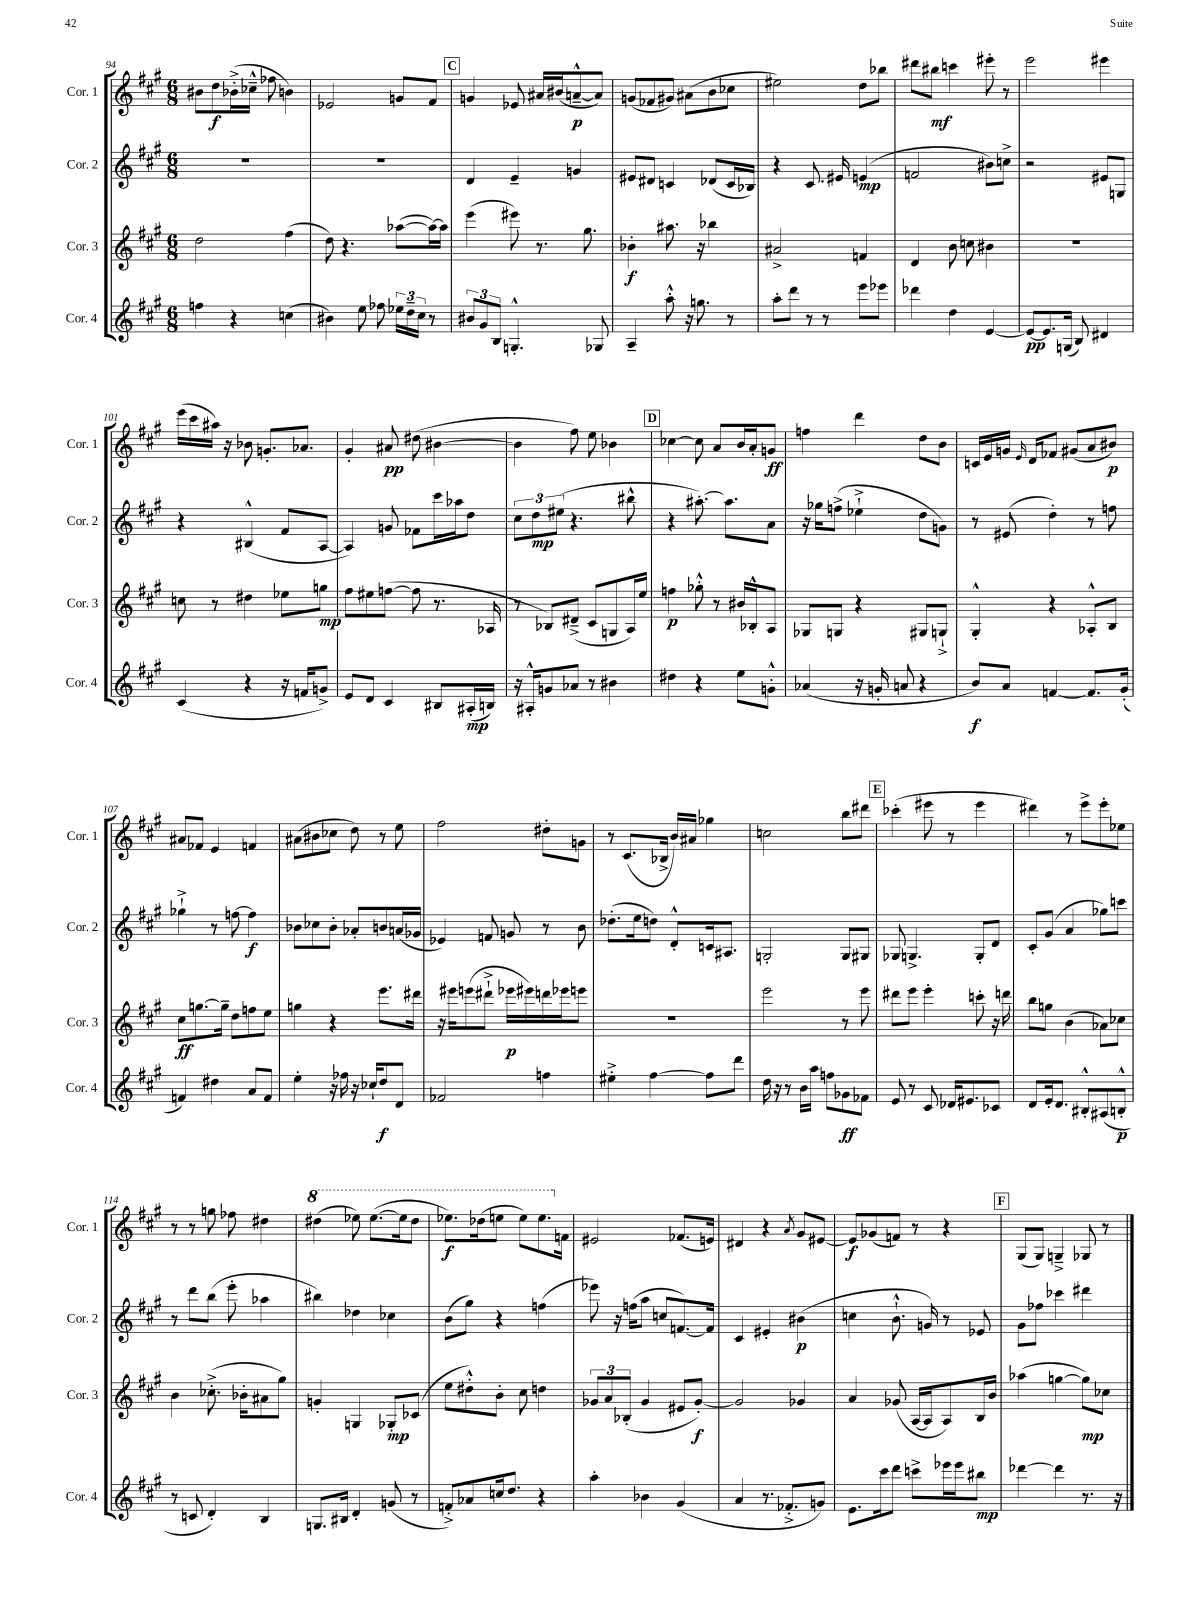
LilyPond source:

<<
\new StaffGroup <<
\new Staff = "s0" \with { instrumentName = "Cor. 1" shortInstrumentName = "Cor. 1" } {
    \clef treble \key a \major \numericTimeSignature \time 6/8
    \autoBeamOff bis'8[ d''8\f bes'16-.->( ces''16]---^ fes''8 b'4) |
    ees'2 g'8[ fis'8] |
    \mark \markup { \box "C" } g'4 ees'8 ais'16[ bis'16( a'8~---^\p a'8]) |
    g'8[( fes'8 gis'8]) ais'8[( b'8 ces''8] |
    eis''2) d''8[ bes''8] |
    dis'''8[ bis''8]\mf c'''4 eis'''8-. r8 |
    e'''2 eis'''4 |
    e'''16[( cis'''16 ais''16]) r16 bes'8 g'8.[-. aes'8.] |
    gis'4-. ais'8\pp dis''8( bis'4~ |
    bis'4 fis''8) e''8 bes'4 |
    \mark \markup { \box "D" } ces''4~ ces''8 a'8[ b'16 a'16-. g'8]\ff |
    f''4 d'''4 d''8[ b'8] |
    c'16[ e'16 g'16] \grace { e'16 } d'16[ fes'8] gis'8[( a'8 bis'8]\p) |
    ais'8[ fes'8] e'4 f'4 |
    ais'8[( bis'8 ces''8] d''8) r8 e''8 |
    fis''2 dis''8[-. g'8] |
    r8 cis'8.[( bes16]-> b'16[) ais'16] ges''4 |
    c''2 b''8[ dis'''8] |
    \mark \markup { \box "E" } ces'''4-.( eis'''8 r8 eis'''4 |
    dis'''4) r8 e'''8[-> e'''8-. ees''8] |
    r8 r8 g''8 fes''8 dis''4 |
    \ottava #1 dis'''4( ees'''8) ees'''8.[~( ees'''16 dis'''8] |
    ees'''8.[\f) des'''16( e'''8] e'''8[) e'''8. \ottava #0 f'16] |
    eis'2 fes'8.[( e'16]) |
    dis'4 r4 \acciaccatura { a'8 } gis'8[ eis'8]~ |
    eis'8[\f ges'8( f'8]) r8 r4 |
    \mark \markup { \box "F" } gis8[( gis8]) g4---> ges8 r8 \bar "|." |
}
\new Staff = "s1" \with { instrumentName = "Cor. 2" shortInstrumentName = "Cor. 2" } {
    \clef treble \key a \major \numericTimeSignature \time 6/8
    \autoBeamOff R2. |
    R2. |
    \mark \markup { \box "C" } d'4 e'4-- g'4 |
    eis'8[ dis'8] c'4 des'8[( c'16 bes16]) |
    r4 cis'8. eis'16 e'4\mp( |
    f'2 bis'8[) c''8]-> |
    r2 eis'8[ g8] |
    r4 bis4-^( fis'8[ a8]~ |
    a4) g'8 fes'8[ cis'''16 aes''16 d''8] |
    \tuplet 3/2 { cis''8[ d''8\mp eis''8]( } r4. bis''8-^ |
    \mark \markup { \box "D" } r4 ais''8.~-.) ais''8.[ a'8] |
    r16 ges''16[ f''8]->( ees''4-!-> d''8[ g'8]) |
    r8 eis'8( d''4-.) r8 f''8 |
    ges''4-!-> r8 f''8~ f''4\f |
    bes'8[ ces''8 bes'8]-. aes'8[-. b'8 a'16( ges'16] |
    ees'4) f'8 g'8 r8 b'8 |
    des''8.[-.( e''16 d''8]) d'8[-.-^ c'16 ais8.] |
    g2-. g8[ gis8] |
    \mark \markup { \box "E" } ges8 g4.-> g8[-. d'8] |
    cis'8[-. gis'8]( a'4 ges''8[) c'''8] |
    r8 d'''8[ b''8]( e'''8-. aes''4 |
    bis''4) des''4 ces''4 |
    b'8[( gis''8]) r4 f''4( |
    ees'''8) r16 f''16[( a''8] c''8[ f'8.~) f'16] |
    cis'4 eis'4-. bis'4\p( |
    c''4 b'8.-!-^ g'16) r8 ees'8 |
    \mark \markup { \box "F" } gis'8[ fes''8] ces'''4 dis'''4 \bar "|." |
}
\new Staff = "s2" \with { instrumentName = "Cor. 3" shortInstrumentName = "Cor. 3" } {
    \clef treble \key a \major \numericTimeSignature \time 6/8
    \autoBeamOff d''2 fis''4( |
    d''8) r4. aes''8[~( aes''16~) aes''16] |
    \mark \markup { \box "C" } e'''4( eis'''8) r8. gis''8. |
    bes'4-.\f ais''8. r16 bes''4 |
    ais'2-> f'4 |
    d'4 b'8 c''8 bis'4 |
    R2. |
    c''8 r8 dis''4 ees''8[ g''8]\mp |
    fis''8[ eis''8 f''8]~( f''8 r8. aes16 |
    r8 bes8[) dis'8]--->( cis'8[ g8 a16) e''16] |
    \mark \markup { \box "D" } f''4\p ges''8-.-^ r8 bis'16[ bes16-.-^ a8] |
    ges8[ g8] r4 gis8[ g8]-!-> |
    gis4-.-^ r4 aes8[-.-^ b8] |
    cis''8[\ff g''8.~ g''16]-- d''8[ f''8 e''8] |
    g''4 r4 e'''8.[ dis'''16] |
    r16 eis'''16[ e'''8( dis'''8]-!-> ees'''16[\p eis'''16) d'''16 ees'''16 e'''8] |
    R2. |
    e'''2 r8 e'''8 |
    \mark \markup { \box "E" } dis'''8[ e'''8] e'''4-. c'''8-. r16 d'''16 |
    b''8[ g''8] b'4( aes'8[) ces''8] |
    b'4 ces''8.-.->( bes'16[-. ais'8 gis''8]) |
    g'4-. g4 ges8[-.\mp ces'8]( |
    e''8[ dis''8-.-^) b'8]-. cis''8 d''4 |
    \tuplet 3/2 { ges'8[ a'8 bes8]-.( } ges'4 eis'8[ ges'8]~-.\f) |
    ges'2 ges'4 |
    a'4 ges'8( a16[~ a16 a8) b16 b'16] |
    \mark \markup { \box "F" } aes''4( g''4~ g''8[\mp) ces''8] \bar "|." |
}
\new Staff = "s3" \with { instrumentName = "Cor. 4" shortInstrumentName = "Cor. 4" } {
    \clef treble \key a \major \numericTimeSignature \time 6/8
    \autoBeamOff f''4 r4 c''4( |
    bis'4) e''8 fes''8 \tuplet 3/2 { ees''16[ d''16-- cis''16] } r8 |
    \mark \markup { \box "C" } \tuplet 3/2 { bis'8[ gis'8 b8] } g4.-.-^ ges8 |
    a4-- a''8-.-^ r16 g''8. r8 |
    a''8[-. d'''8] r8 r8 e'''8[ ees'''8] |
    des'''4 d''4 e'4~ |
    e'8[~\pp e'8. g16]( b8) dis'4 |
    cis'4( r4 r16 f'16[ g'8]->) |
    e'8[ d'8] cis'4 bis8[ ais16-.\mp( b16]) |
    r16 ais16[-.-^ g'8 aes'8] r8 bis'4 |
    \mark \markup { \box "D" } dis''4 r4 e''8[ g'8]-.-^ |
    aes'4( r16 g'16-. a'8 r4 |
    b'8[\f) a'8] f'4~ f'8.[ gis'16]-.( |
    f'4) dis''4 a'8[ f'8] |
    e''4-. r16 fes''16 r16 ces''16[-! d''8\f d'8] |
    fes'2 f''4 |
    eis''4-.-> fis''4~ fis''8[ d'''8] |
    d''16 r16 r8 b'16[ a''16] f''8[ ges'8\ff fes'8] |
    \mark \markup { \box "E" } e'8 r8 cis'8 des'16[ eis'8. ces'8] |
    d'8[ e'16-. d'8.] bis8[-.-^ ais8( b8]-.-^\p |
    r8 c'8 d'4-.) b4 |
    g8.[ bis16] d'4-. g'8( r8 |
    f'8[-.->) aes'8 c''16 d''8.] r4 |
    a''4-. bes'4 gis'4( |
    a'4 r8. fes'8.[-.-> g'8]) |
    e'8.[ cis'''16 d'''8] c'''8[-> ees'''16 ees'''16 bis''8]\mp |
    \mark \markup { \box "F" } des'''4~ des'''4 r8. r16 \bar "|." |
}
>>
>>
\layout { \context { \Score currentBarNumber = #94 } }
